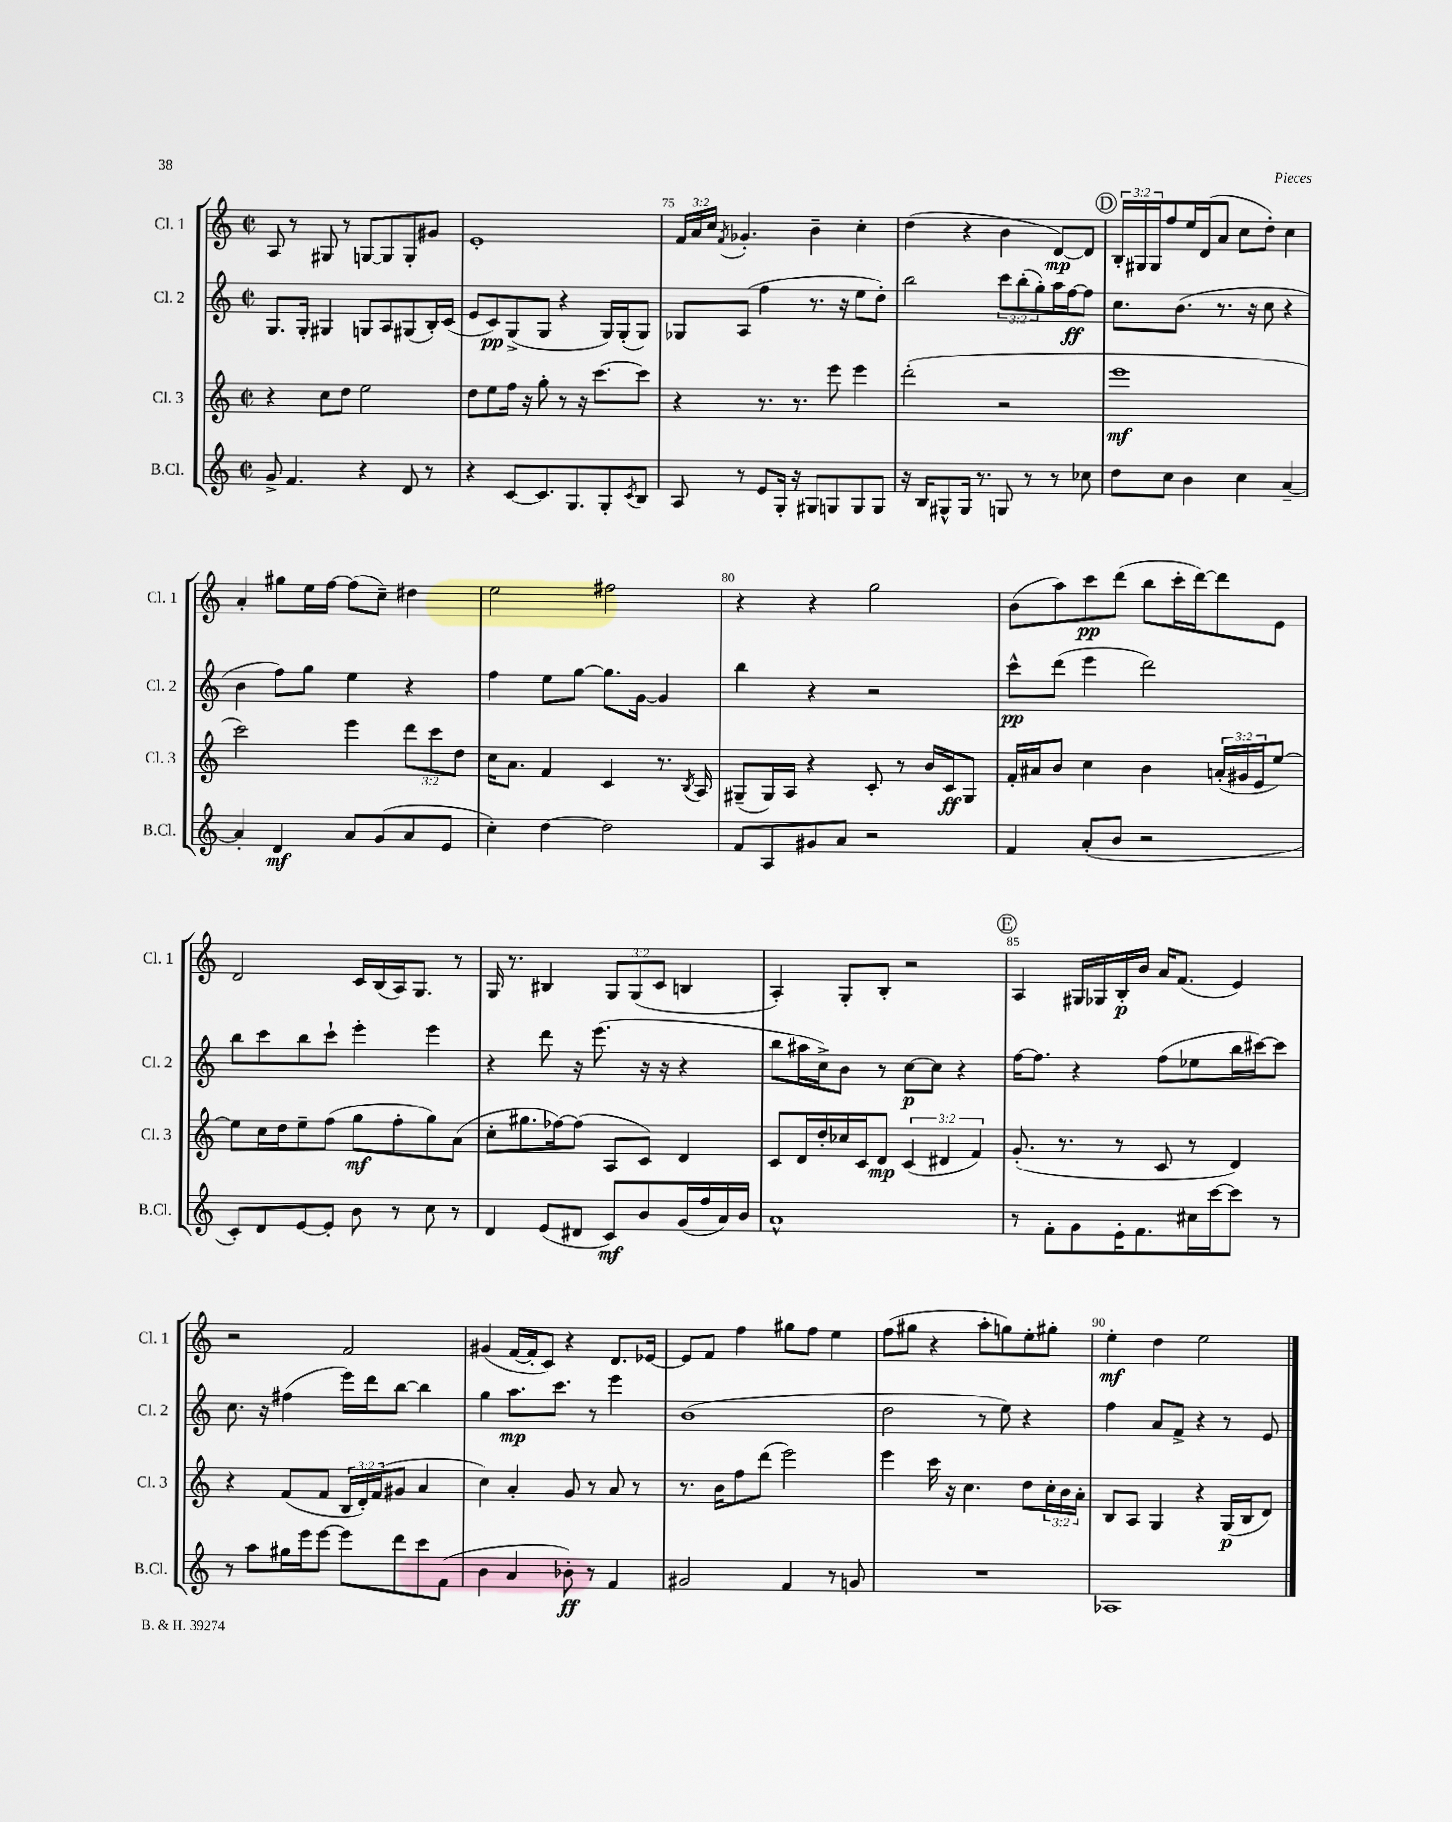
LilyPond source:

<<
\new StaffGroup <<
\new Staff = "s0" \with { instrumentName = "Cl. 1" shortInstrumentName = "Cl. 1" } {
    \clef treble \key c \major \defaultTimeSignature \time 2/2 \override Staff.TupletNumber.text = #tuplet-number::calc-fraction-text
    a8 r8 gis8 r8 g8~ g8 g8-. gis'8 |
    e'1-. |
    \tuplet 3/2 { f'16 a'16 c''16 } \acciaccatura { f'8 } ges'4.-. b'4-- c''4-. |
    d''4( r4 b'4 d'8~\mp) d'8 |
    \mark \markup { \circle "D" } \tuplet 3/2 { b16-. gis16 gis16 } f''8 e''16 d'16( a'8 c''8 d''8-.) c''4 |
    a'4-. gis''8 e''16 f''16~ f''8( c''8--) dis''4 |
    e''2 fis''2 |
    r4 r4 g''2 |
    b'8( a''8) c'''8\pp d'''8( b''8 c'''16-. d'''16~) d'''8 e'8 |
    d'2 c'16 b16( a16) g8. r8 |
    g16 r8. bis4 \tuplet 3/2 { g8 g8( c'8 } b4 |
    a4-.) g8-. b8-. r2 |
    \mark \markup { \circle "E" } a4 gis16 ges16 b16-.\p b'16 a'16 f'8.( e'4) |
    r2 f'2 |
    gis'4( f'16~ f'16-. c'8) r4 d'8. ees'16~ |
    ees'8 f'8 f''4 gis''8 f''8 e''4 |
    f''8( gis''8 r4 a''8-. g''8) e''8-. gis''8-. |
    e''4-.\mf d''4 e''2 \bar "|." |
}
\new Staff = "s1" \with { instrumentName = "Cl. 2" shortInstrumentName = "Cl. 2" } {
    \clef treble \key c \major \defaultTimeSignature \time 2/2 \override Staff.TupletNumber.text = #tuplet-number::calc-fraction-text
    g8. g16-. gis4 g8 a8 gis8( b16-.) c'16( |
    e'8 c'8\pp) g8->( g8 r4 g16) g16-.( g8) |
    ges8 a8( f''4 r8. r16 e''8 d''8-.) |
    b''2 \tuplet 3/2 { c'''8 b''8-.( g''8-.) } a''16 f''16~\ff f''8 |
    \mark \markup { \circle "D" } c''8. b'8.( r8. r16 c''8 r4 |
    b'4 f''8) g''8 e''4 r4 |
    f''4 e''8 g''8~ g''8. g'16~ g'4 |
    b''4 r4 r2 |
    c'''8-^\pp d'''8( e'''4 d'''2) |
    b''8 c'''8 b''8 c'''8-! e'''4-. e'''4 |
    r4 d'''8 r16 e'''8.( r16 r16 r4 |
    b''8 ais''16 c''16->) b'8 r8 c''8~\p c''8 r4 |
    \mark \markup { \circle "E" } f''16~ f''8. r4 f''8( ees''8 b''16 cis'''16~) cis'''8 |
    c''8. r16 fis''4( e'''16) d'''16 b''8~ b''4 |
    g''4 a''8.\mp c'''8. r8 e'''4 |
    b'1( |
    d''2 r8 e''8) r4 |
    f''4 a'8 f'8-> r4 r8 e'8 \bar "|." |
}
\new Staff = "s2" \with { instrumentName = "Cl. 3" shortInstrumentName = "Cl. 3" } {
    \clef treble \key c \major \defaultTimeSignature \time 2/2 \override Staff.TupletNumber.text = #tuplet-number::calc-fraction-text
    r4 c''8 d''8 e''2 |
    d''8 e''8 f''16 r16 g''8-. r8 r16 c'''8.~ c'''8 |
    r4 r8. r8. e'''8 e'''4 |
    d'''2-.( r2 |
    \mark \markup { \circle "D" } e'''1\mf |
    c'''2) e'''4 \tuplet 3/2 { d'''8 c'''8 d''8 } |
    c''16 a'8. f'4 c'4 r8. \acciaccatura { b8 } a16 |
    gis8--( gis16) a16 r4 c'8-. r8 b'16 c'16\ff gis8 |
    f'16-. ais'16 b'8 c''4 b'4 \tuplet 3/2 { a'16-.( gis'16 e'16 } e''8~) |
    e''8 c''16 d''16 e''8-- f''8( g''8\mf f''8-. g''8) a'8( |
    c''8-. gis''8. fes''16~) fes''8( a8 c'8) d'4 |
    c'8 d'16 d''16-. ces''16 c'16 d'8\mp \tuplet 3/2 { c'4( dis'4 f'4) } |
    \mark \markup { \circle "E" } g'8.-.( r8. r8 c'8 r8 d'4) |
    r4 f'8( f'8 \tuplet 3/2 { b16 d'16-.) f'16( } gis'8 a'4 |
    c''4) a'4-. g'8 r8 a'8 r8 |
    r8. b'16 f''8 d'''8( e'''2) |
    e'''4 c'''16 r16 c''4. d''8 \tuplet 3/2 { c''16-. b'16 a'16-. } |
    b8 a8 g4 r4 g16\p( b16 d'8) \bar "|." |
}
\new Staff = "s3" \with { instrumentName = "B.Cl." shortInstrumentName = "B.Cl." } {
    \clef treble \key c \major \defaultTimeSignature \time 2/2
    g'8-> f'4. r4 d'8 r8 |
    r4 c'8~ c'8. g8. g8-. \acciaccatura { c'8 } b8 |
    a8 r8 e'8 g16-. r16 gis8 g8 g8 g8 |
    r16 b16 gis8-^ gis16 r8. g8 r8 r8 ces''8 |
    \mark \markup { \circle "D" } d''8 c''8 b'4 c''4 a'4~-- |
    a'4-. d'4\mf a'8 g'8( a'8 e'8 |
    c''4-.) d''4~ d''2 |
    f'8 a8 gis'8 a'8 r2 |
    f'4 a'8-.( b'8 r2 |
    c'8-.) d'8 e'8~ e'8-. b'8 r8 c''8 r8 |
    d'4 e'8( dis'8 c'8\mf) b'8 g'16( f''16 a'16) b'16 |
    a'1-^ |
    \mark \markup { \circle "E" } r8 f'8-. g'8 e'16-. f'8. cis''16 c'''16~ c'''8 r8 |
    r8 a''8 gis''16 e'''16 e'''8~ e'''8 d'''8 c'''8 f'8( |
    b'4 a'4 bes'8-.\ff) r8 f'4 |
    gis'2 f'4 r8 g'8 |
    R1 |
    aes1 \bar "|." |
}
>>
>>
\layout { \context { \Score currentBarNumber = #73 \override BarNumber.break-visibility = ##(#f #t #t) barNumberVisibility = #(every-nth-bar-number-visible 5) } }
